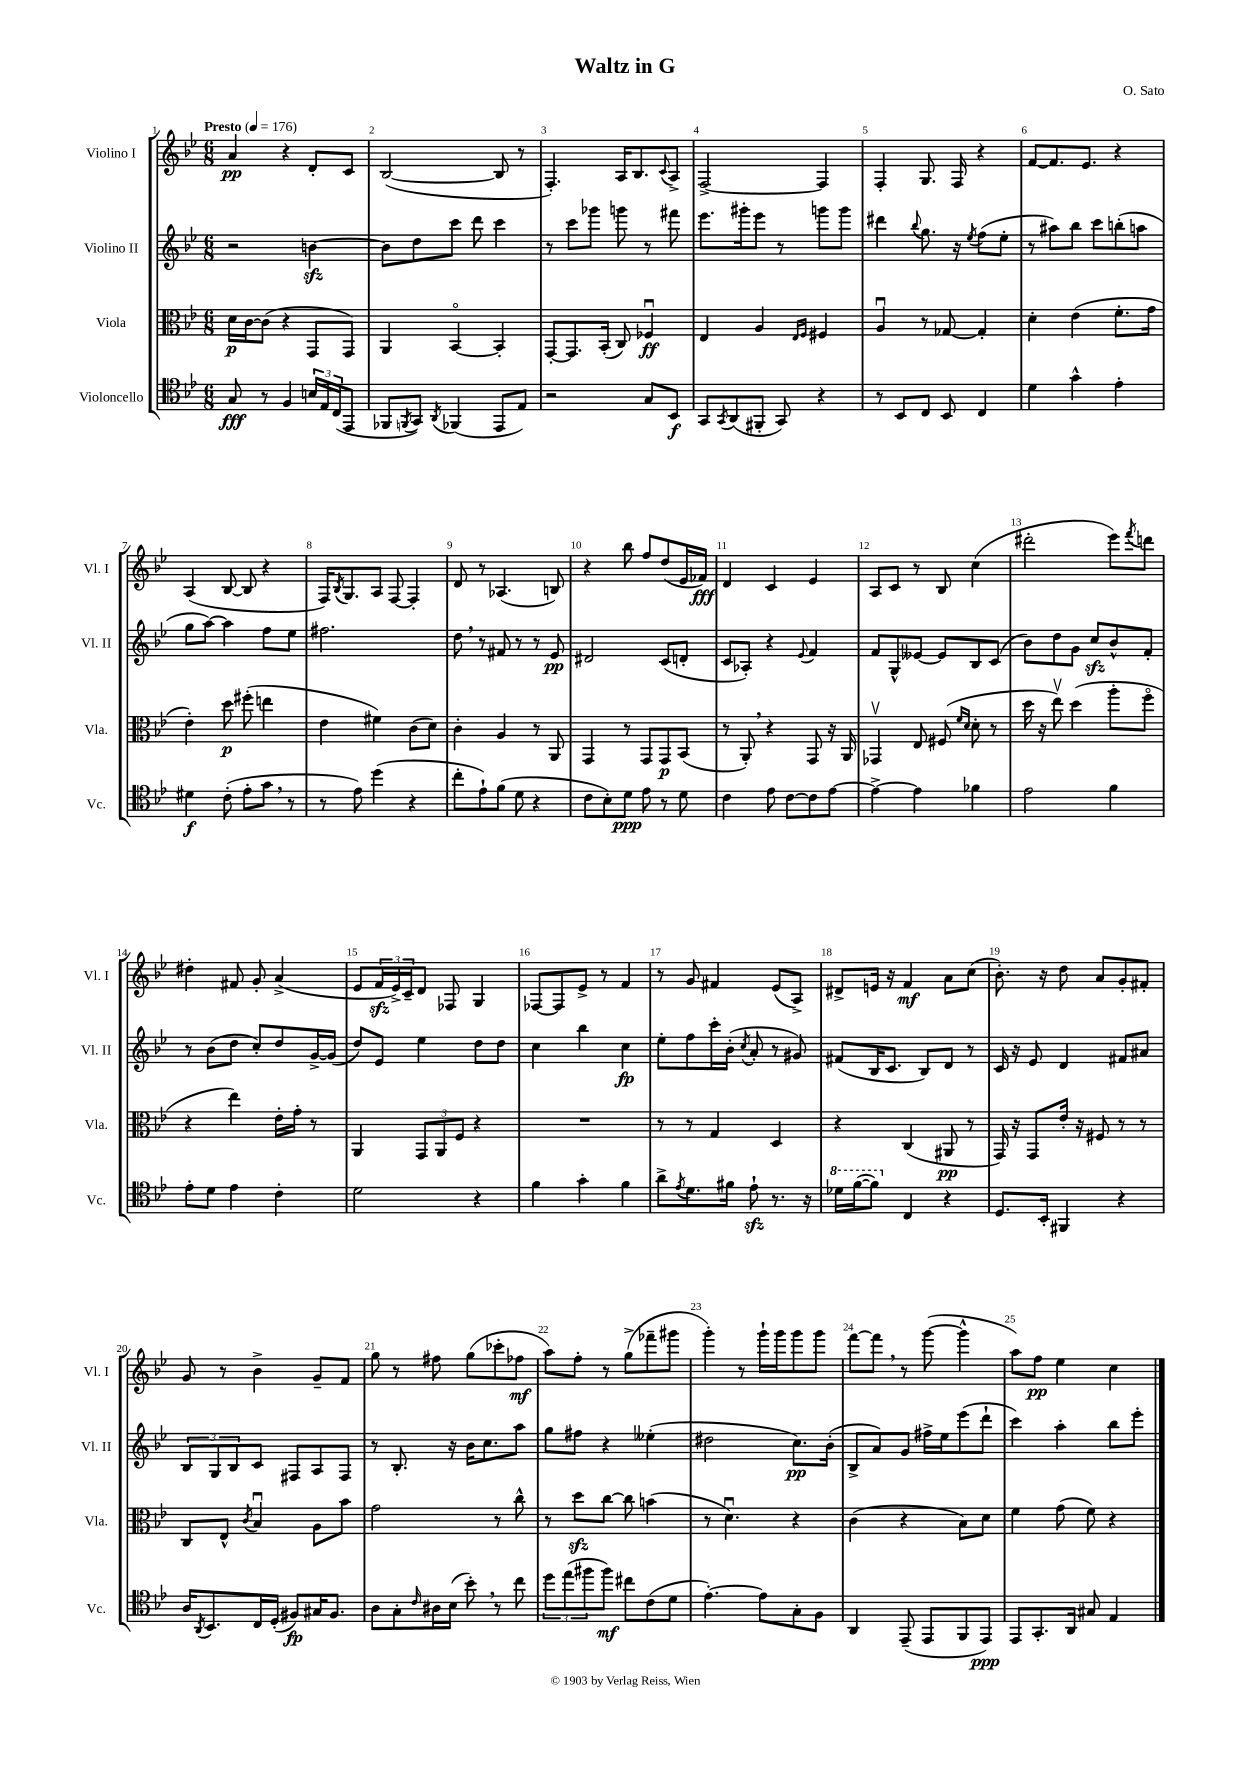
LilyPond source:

\header { title = "Waltz in G" composer = "O. Sato" }
<<
\new StaffGroup <<
\new Staff = "s0" \with { instrumentName = "Violino I" shortInstrumentName = "Vl. I" } {
    \clef treble \key bes \major \numericTimeSignature \time 6/8 \tempo "Presto" 4 = 176
    a'4\pp r4 d'8-. c'8 |
    bes2~( bes8 r8 |
    f4.-.) a16 bes8. \appoggiatura { c'8 } a8-> |
    f2~-> f4 |
    f4-. g8. f16 r4 |
    f'8~ f'8. ees'8. r4 |
    a4( bes8~ bes8 r4 |
    f16) \acciaccatura { bes8 } g8. a8 f8~ f4-. |
    d'8 r8 aes4.( b8) |
    r4 bes''8 f''8 d''8( ees'16 fes'16\fff) |
    d'4 c'4 ees'4 |
    a8 c'8 r8 bes8 c''4( |
    dis'''2-. ees'''8) \acciaccatura { f'''8 } d'''8 |
    dis''4-. fis'8 g'8-. a'4->( |
    ees'8 \tuplet 3/2 { f'16\sfz ees'16->) c'16-- } d'8 fes8 g4 |
    fes8~ fes8 ees'8-> r8 f'4 |
    r8 g'8 fis'4 ees'8( a8->) |
    dis'8-> e'16 r16 f'4\mf a'8 c''8( |
    bes'8.-.) r16 d''8 a'8 g'8-. fis'8-. |
    g'8 r8 bes'4-> g'8-- f'8 |
    g''8 r8 fis''8 g''8( ces'''8-. fes''8\mf |
    a''8) f''8-. r8 g''8->( fes'''8-- gis'''8 |
    g'''4-.) r8 g'''16-! g'''16 g'''8 g'''8 |
    f'''8~ f'''8 \breathe r8 g'''8~( g'''4-^ |
    a''8) f''8\pp ees''4 c''4 \bar "|." |
}
\new Staff = "s1" \with { instrumentName = "Violino II" shortInstrumentName = "Vl. II" } {
    \clef treble \key bes \major \numericTimeSignature \time 6/8
    r2 b'4~\sfz |
    b'8 d''8 c'''8 d'''8 c'''4 |
    r8 c'''8 ges'''8 g'''8 r8 fis'''8 |
    ees'''8. gis'''16-. ees'''8 r8 g'''8 g'''8 |
    dis'''4 \appoggiatura { bes''8 } g''8. r16 \acciaccatura { ees''8 } f''8( ees''8-. |
    r8 ais''8) bes''8 c'''8 b''8-.( a''8 |
    g''8 a''8~) a''4 f''8 ees''8 |
    fis''2. |
    d''8 \breathe r8 fis'8 r8 r8 ees'8\pp |
    dis'2 c'8( d'8-. |
    c'8 aes8-.) r4 \appoggiatura { ees'8 } f'4 |
    f'8 g8-^ eeses'8~ eeses'8 bes8 c'8( |
    bes'8) d''8 g'8 c''8\sfz bes'8-^ f'8-. |
    r8 bes'8( d''8 c''8-.) d''8 g'16~-> g'16( |
    d''8) ees'8 ees''4 d''8 d''8 |
    c''4 bes''4 c''4\fp |
    ees''8-. f''8 c'''16-. bes'16-.( \acciaccatura { c''8 } a'8-. r8 gis'8) |
    fis'8( bes16 c'8. bes8) d'8 r8 |
    c'16 r16 ees'8 d'4 fis'8 ais'8 |
    \tuplet 3/2 { bes8 g8 bes8 } c'8 fis8 a8 fis8 |
    r8 bes8.-. r16 bes'16 c''8. a''8 |
    g''8 fis''8 r4 eeses''4-.( |
    dis''2 c''8.\pp) bes'16-.( |
    bes8-> a'8) g'8 fis''16-> ees''16 ees'''8( d'''8-! |
    c'''4) a''4-. bes''8 ees'''8-. \bar "|." |
}
\new Staff = "s2" \with { instrumentName = "Viola" shortInstrumentName = "Vla." } {
    \clef alto \key bes \major \numericTimeSignature \time 6/8
    d'16\p c'16~ c'8( r4 g,8 g,8) |
    a,4 bes,4~\flageolet bes,4-. |
    g,8~-. g,8. bes,16-.( c8) fes4\downbow\ff |
    ees4 a4 \grace { ees16 f16 } fis4 |
    a4\downbow r8 ges8~ ges4-. |
    d'4-. ees'4( f'8.-. g'16 |
    ees'4-.) d''8\p fis''8-.( e''4 |
    ees'4 fis'4) c'8( d'8) |
    c'4-. a4 r8 a,8 |
    g,4 r8 g,8 g,8\p bes,8( |
    r8 a,8-.) \breathe r4 g,8 r16 a,16 |
    ges,4\upbow ees8 fis8( \grace { f'16 d'16 } d'8-. r8 |
    d''16 r16 ees''8\upbow) d''4( a''8-. f''8\flageolet |
    r4 ees''4) ees'16-. g'16-. r8 |
    a,4 \tuplet 3/2 { g,8 a,8 f8 } r4 |
    R2. |
    r8 r8 g4 d4 |
    r4 c4( ais,8\pp r8 |
    g,16) r16 g,8 ees'16-. r16 fis8 r8 r8 |
    c8 ees8-^ \acciaccatura { c'8 } bes4\downbow a8 bes'8 |
    g'2 r8 c''8-^ |
    r8 d''8\sfz c''8~ c''8 b'4( |
    r8 d'4.\downbow) r4 |
    c'4( r4 bes8) d'8 |
    f'4 g'8( f'8) r4 \bar "|." |
}
\new Staff = "s3" \with { instrumentName = "Violoncello" shortInstrumentName = "Vc." } {
    \clef tenor \key bes \major \numericTimeSignature \time 6/8
    g8\fff r8 f4 \tuplet 3/2 { b16 ees16 c16( } ees,8 |
    fes,8 \acciaccatura { f,8 } g,8) \acciaccatura { a,8 } fes,4( ees,8 ees8) |
    r2 g8 bes,8\f |
    g,8 \acciaccatura { g,8 } a,8( fis,8-. g,8) r4 |
    r8 bes,8 c8 bes,8 c4 |
    d'4 g'4-^ ees'4-. |
    dis'4\f c'8-.( ees'8-. g'8 \breathe r8 |
    r8 ees'8) d''4( r4 |
    c''8-. ees'8-!) f'8( d'8 r4 |
    c'8 bes8-.) d'8\ppp ees'8 r8 d'8 |
    c'4 ees'8 c'8~ c'8 ees'8~ |
    ees'4~-> ees'4 fes'4 |
    ees'2 f'4 |
    ees'8-. d'8 ees'4 c'4-. |
    d'2 r4 |
    f'4 g'4-. f'4 |
    a'8-> \acciaccatura { ees'8 } d'8. fis'16 ees'8-!\sfz r8. r16 |
    \ottava #1 des''16 f''16~( f''8) \ottava #0 c4 r4 |
    d8. bes,16-. fis,4 r4 |
    a16 \acciaccatura { a,8 } bes,8. c16 d16-.( fis8\fp) gis16 fis8. |
    a8 g8-. \grace { c'16 } ais16 bes16( bes'8-.) \breathe r8 c''8 |
    \tuplet 3/2 { d''8 ees''8( fis''8 } fis''8\mf) cis''8 c'8( d'8 |
    ees'4.~-.) ees'8 g8-. f8 |
    a,4 ees,8--( ees,8 f,8 ees,8\ppp) |
    ees,8 g,8.-. a,16 gis8 ees4 \bar "|." |
}
>>
>>
\layout { \context { \Score \override BarNumber.break-visibility = ##(#f #t #t) barNumberVisibility = #all-bar-numbers-visible } }
